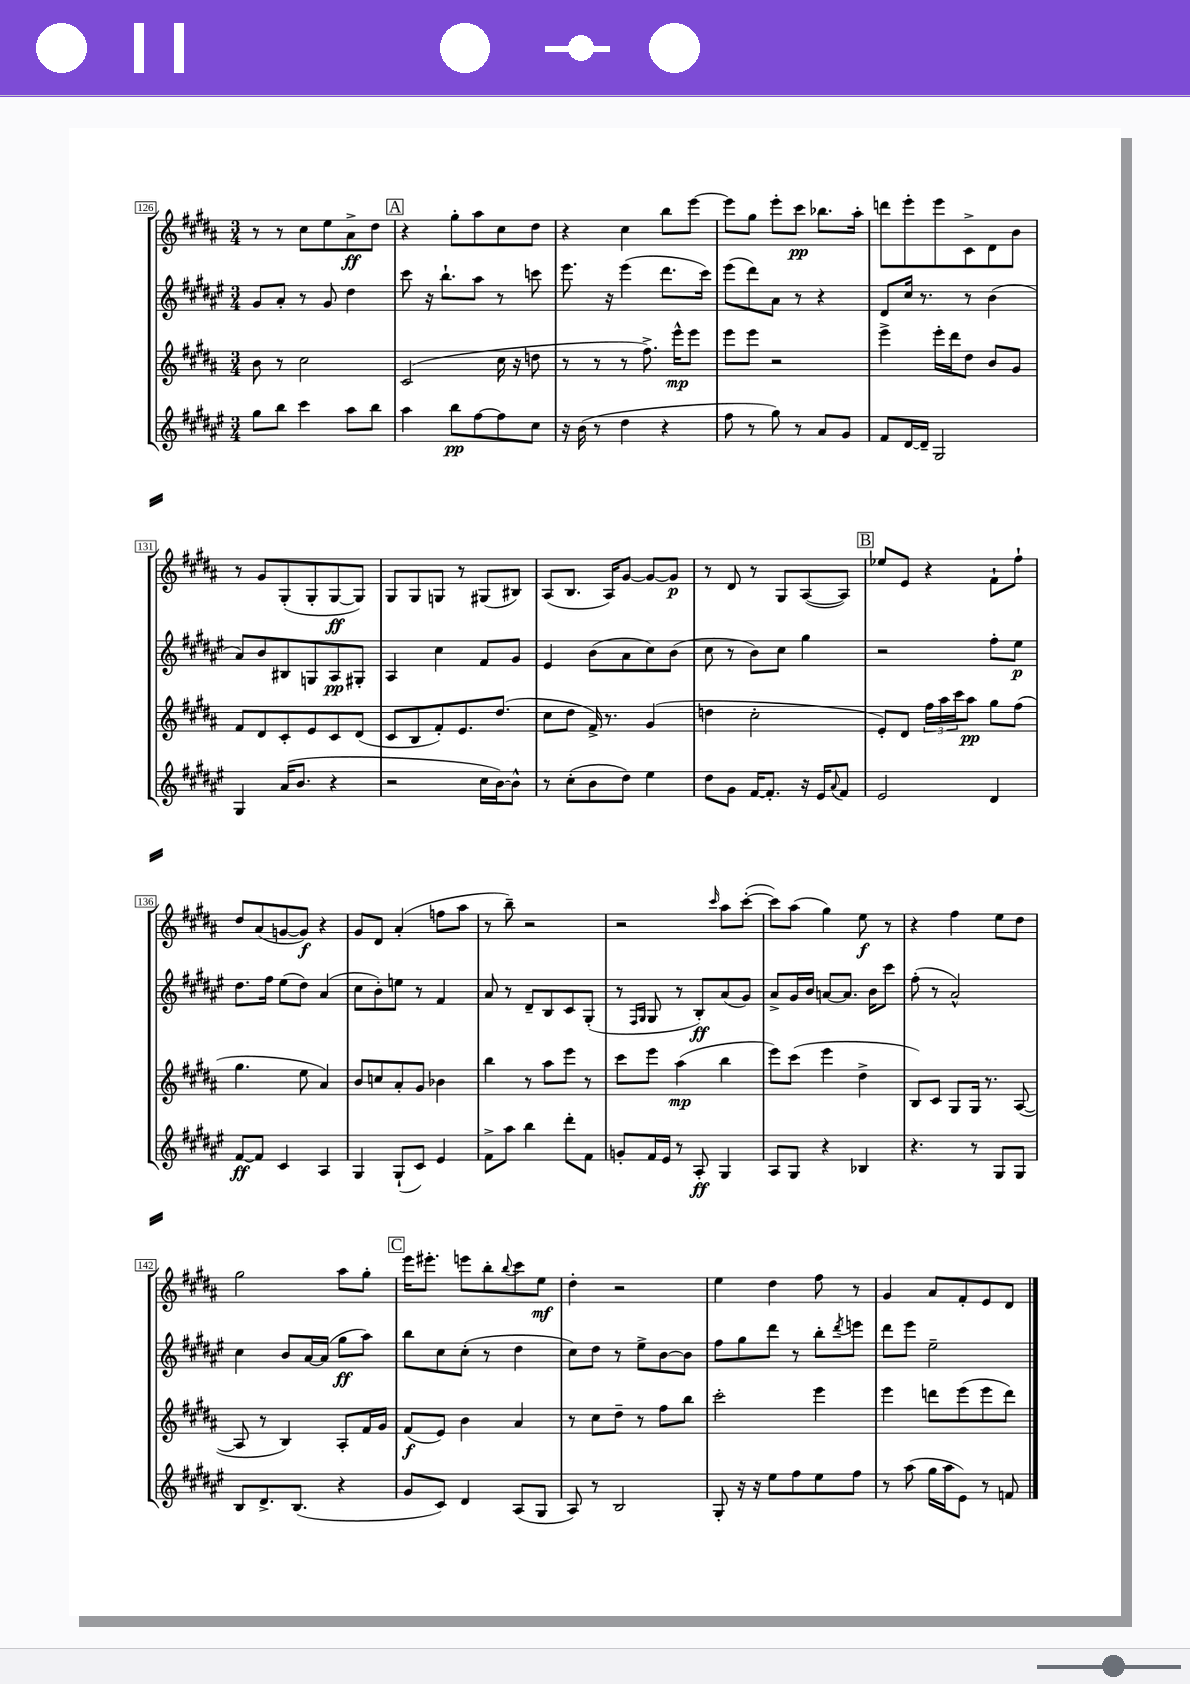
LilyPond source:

<<
\new StaffGroup <<
\new Staff = "s0" {
    \clef treble \key b \major \numericTimeSignature \time 3/4
    r8 r8 cis''8 e''8 ais'8->\ff dis''8 |
    \mark \markup { \box "A" } r4 gis''8-. ais''8 cis''8 dis''8 |
    r4 cis''4 b''8 e'''8~ |
    e'''8 gis''8 e'''8-. cis'''8\pp bes''8. ais''16-. |
    d'''8 e'''8-. e'''8 cis'8-> dis'8 b'8 |
    r8 gis'8 gis8-.( gis8-. gis8~\ff gis8) |
    gis8 gis8 g8 r8 gis8( bis8) |
    ais8( b8. ais16) gis'8~ gis'8~ gis'8\p |
    r8 dis'8 r8 gis8 ais8~( ais8) |
    \mark \markup { \box "B" } ees''8 e'8 r4 fis'8-! fis''8-! |
    dis''8 ais'8( g'8~ g'8\f) r4 |
    gis'8 dis'8 ais'4-.( f''8 ais''8 |
    r8 b''8--) r2 |
    r2 \grace { cis'''16 } ais''8 cis'''8~-.( |
    cis'''8) ais''8( gis''4) e''8\f r8 |
    r4 fis''4 e''8 dis''8 |
    gis''2 ais''8 gis''8-. |
    \mark \markup { \box "C" } e'''16 eis'''8.-. e'''8 b''8-. \appoggiatura { b''8 } cis'''8 e''8\mf |
    dis''4-. r2 |
    e''4 dis''4 fis''8 r8 |
    gis'4 ais'8 fis'8-. e'8 dis'8 \bar "|." |
}
\new Staff = "s1" {
    \clef treble \key fis \major \numericTimeSignature \time 3/4
    gis'8 ais'8-. r8 gis'8 dis''4 |
    \mark \markup { \box "A" } cis'''8 r16 b''8.-! ais''8 r8 c'''8 |
    eis'''8. r16 eis'''4( dis'''8. cis'''16) |
    eis'''8( dis'''8) ais'8 r8 r4 |
    dis'8 cis''16 r8. r8 b'4( |
    ais'8) b'8 bis8 g8 ais8\pp gis8-. |
    ais4 cis''4 fis'8 gis'8 |
    eis'4 b'8( ais'8 cis''8) b'8( |
    cis''8 r8 b'8) cis''8 gis''4 |
    \mark \markup { \box "B" } r2 fis''8-. eis''8\p |
    dis''8. fis''16 eis''8( dis''8) ais'4( |
    cis''8 b'8-.) e''8 r8 fis'4 |
    ais'8 r8 dis'8-- b8 cis'8 gis8-.( |
    r8 \grace { fis16 gis16 } gis8 r8 b8-.\ff) ais'8( gis'8) |
    ais'8-> gis'16 b'16 a'8~ a'8. b'16 cis'''8 |
    fis''8-.( r8 ais'2-^) |
    cis''4 b'8 ais'16~ ais'16( gis''8\ff ais''8) |
    \mark \markup { \box "C" } b''8 cis''8 cis''8-.( r8 dis''4 |
    cis''8) dis''8 r8 eis''8-> b'8~ b'8 |
    fis''8 gis''8 dis'''8 r8 b''8-. \acciaccatura { dis'''8 } e'''8 |
    dis'''8 eis'''8 eis''2-- \bar "|." |
}
\new Staff = "s2" {
    \clef treble \key b \major \numericTimeSignature \time 3/4
    b'8 r8 cis''2 |
    \mark \markup { \box "A" } cis'2( cis''16 r16 d''8 |
    r8 r8 r8 fis''8.->) e'''16-^\mp e'''8 |
    e'''8 e'''8 r2 |
    e'''4-> e'''16-. dis'''16 dis''8 b'8 gis'8 |
    fis'8 dis'8 cis'8-. e'8 cis'8 dis'8( |
    cis'8 b8 fis'8-.) e'8. dis''8.( |
    cis''8 dis''8 fis'16->) r8. gis'4( |
    d''4 cis''2-. |
    \mark \markup { \box "B" } e'8-.) dis'8 \tuplet 3/2 { fis''16 ais''16 cis'''16 } ais''8\pp gis''8 fis''8( |
    gis''4. e''8 ais'4) |
    b'8 c''8 ais'8-. gis'8 bes'4 |
    b''4 r8 ais''8 e'''8 r8 |
    cis'''8 e'''8 ais''4\mp( b''4 |
    e'''8) cis'''8( e'''4 dis''4-> |
    b8) cis'8 gis8 gis16 r8. ais8~( |
    ais8 r8 b4) ais8-. fis'16 gis'16 |
    \mark \markup { \box "C" } fis'8\f( e'8) b'4 ais'4 |
    r8 cis''8 dis''8-- r8 fis''8 b''8 |
    cis'''2-. e'''4 |
    e'''4 d'''8 e'''8( e'''8 d'''8) \bar "|." |
}
\new Staff = "s3" {
    \clef treble \key fis \major \numericTimeSignature \time 3/4
    gis''8 b''8 cis'''4 ais''8 b''8 |
    \mark \markup { \box "A" } ais''4 b''8\pp fis''8~ fis''8 cis''8 |
    r16 b'16( r8 dis''4 r4 |
    fis''8 r8 gis''8) r8 ais'8 gis'8 |
    fis'8 dis'16~ dis'16-- gis2 |
    gis4 ais'16( b'8. r4 |
    r2 cis''16 b'16~) b'8-^ |
    r8 cis''8-.( b'8 dis''8) eis''4 |
    dis''8 gis'8 fis'16~ fis'8.-. r16 eis'16 \appoggiatura { ais'8 } fis'8 |
    \mark \markup { \box "B" } eis'2 dis'4 |
    fis'8~\ff fis'8 cis'4 ais4 |
    gis4 gis8-!( cis'8) eis'4 |
    fis'8-> ais''8 b''4 dis'''8-. fis'8 |
    g'8-. fis'16 eis'16 r8 ais8-.\ff gis4 |
    ais8 gis8 r4 bes4 |
    r4. r8 gis8 gis8 |
    b8 dis'8.-> b8.( r4 |
    \mark \markup { \box "C" } gis'8 cis'8) dis'4 ais8( gis8 |
    ais8) r8 b2 |
    gis8-. r16 r16 eis''8 fis''8 eis''8 fis''8 |
    r8 ais''8( gis''16 ais''16 eis'8) r8 f'8 \bar "|." |
}
>>
>>
\layout { \context { \Score currentBarNumber = #126 \override BarNumber.stencil = #(make-stencil-boxer 0.1 0.3 ly:text-interface::print) } }
